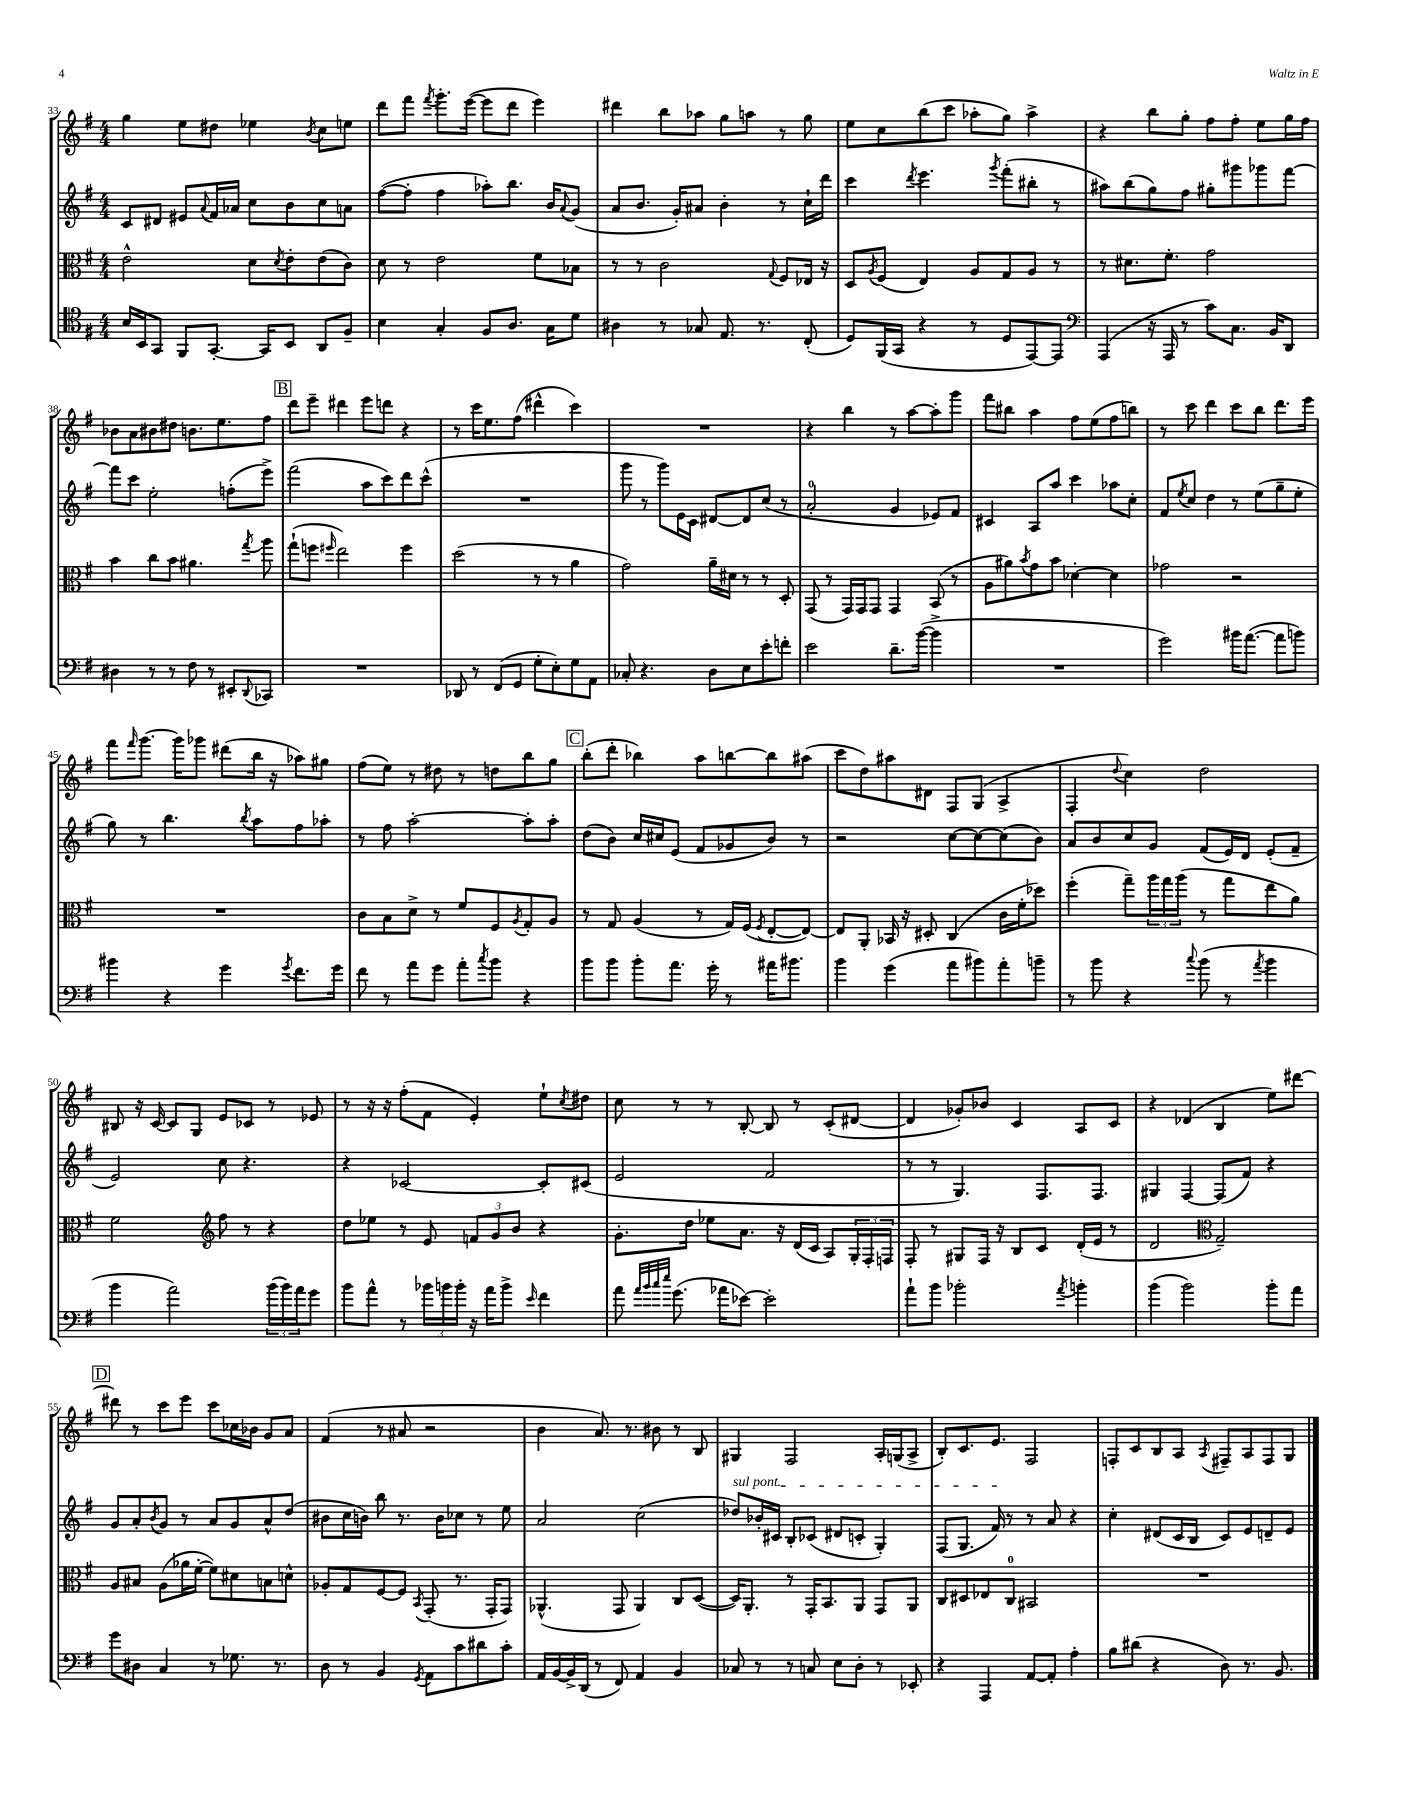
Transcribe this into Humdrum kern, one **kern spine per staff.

**kern	**kern	**kern	**kern
*part4	*part3	*part2	*part1
*staff4	*staff3	*staff2	*staff1
*clefC4	*clefC3	*clefG2	*clefG2
*k[f#]	*k[f#]	*k[f#]	*k[f#]
*M4/4	*M4/4	*M4/4	*M4/4
=33	=33	=33	=33
16B/LL	2e^^\	8c/L	4gg\
16BB/J	.	.	.
8GG/J	.	8d#X/J	.
8FF#/L	.	8e#X/L	8ee\L
.	.	8qqa/	.
[8.GG'/J	.	16f#/L	8dd#X\J
.	.	16a-X/JJ	.
.	8d\L	8cc\L	4ee-X\
16GG/KL]	.	.	.
.	8qd/	.	.
8BB/J	8e'\	8b\	.
.	.	.	8qb/
8AA/L	(8e\	8cc\	8cc\L
8F#~/J	8c\J)	8an\J	8een\J
=34	=34	=34	=34
4B\	8d\	([8ff#\L	8ddd\L
.	8r	8ff#'\J]	8fff#\J
.	.	.	8qfff#/
4G'/	2e\	4ff#\	8.ggg'\L
.	.	.	([16eee\Jk
8F#/L	.	8aa-X'\L)	8eee\L]
8.A/J	.	8.bb\J	8ddd\J
.	8f#\L	.	4eee\)
16G\KL	.	16b/KL	.
.	.	8qqa/	.
8d\J	8B-X\J	(8g/J	.
=35	=35	=35	=35
4A#X\	8r	8a/L	4ddd#X\
.	8r	8.b/J	.
8r	2c\	.	8bb\L
.	.	16g'/KL)	.
8G-X/	.	8a#X/J	8aa-X\J
8.E/	.	4b'\	8gg\L
.	.	.	8aan\J
8.r	.	.	.
.	8qqG/	.	.
.	8F#/L	8r	8r
(8C'/	16E-X/Jk	16cc`\LL	8gg\
.	16r	16ddd\JJ	.
=36	=36	=36	=36
8D/L)	8D/L	4ccc\	8ee\L
.	8qA/	.	.
(16FF#/L	(8F#/J	.	8cc\
16GG/JJ	.	.	.
.	.	8qddd/	.
4r	4E/)	4.eee\	(8bb\
.	.	.	8ccc\J
8r	8A/L	.	8aa-X'\L
.	.	8qggg/	.
8D/L	8G/	(8fff#'\L	8gg\J)
[8EE/)	8A/J	8bb#X'\J	4aa-^\
8EE/J]	8r	8r	.
=37	=37	=37	=37
*clefF4	*	*	*
(4AAA/	8r	8aa#X\L)	4r
.	8.d#X\L	(8bb\	.
16r	.	8gg\)	8bb\L
16AAA/	8.f#'\J	.	.
8r	.	8ff#\J	8gg'\J
8c\L)	2g\	8gg#X'\L	8ff#\L
8.C\J	.	8ggg#X\	8ff#'\J
.	.	8ggg-X\	8ee\L
16BB/KL	.	.	.
8DD/J	.	[8fff#\J	16gg\L
.	.	.	16ff#\JJ
!!LO:LB:g=z
=38	=38	=38	=38
4D#X\	4b\	8fff#\L]	8b-X\L
.	.	8ccc\J	8a\
8r	8cc\L	2ee'\	8b#X\
8r	8b\J	.	8dd#X\J
8F#\	4.a#X\	.	8.bn\L
8r	.	.	.
.	.	.	8.ee\
8EE#X'/L	.	(8ffn'\L	.
8qqDD/	8qgg/	.	.
8CC-X/J	8aa\	8eee^\J)	8ff#\J
!!LO:REH:place=s1:t=B
=39	=39	=39	=39
1r	(8gg`\L	(2fff#\	8ddd\L
.	8ffn\J	.	8eee~\J
.	16qqff#X/	.	.
.	2ee\)	.	4ddd#X\
.	.	8aa\L	8eee\L
.	.	8ccc\)	8dddn\J
.	4ff#\	8ddd\	4r
.	.	(8ccc^^\J	.
=40	=40	=40	=40
8DD-X/	(2dd\	1r	8r
8r	.	.	16ccc\KL
.	.	.	8.ee\
(8FF#/L	.	.	.
8GG/J	.	.	(8ff#\J
8G'\L	8r	.	4ddd#X^^\
8E'\)	8r	.	.
8G\	4a\	.	4ccc\)
8AA\J	.	.	.
=41	=41	=41	=41
8C-X'/	2g\)	8ggg\	1r
4.r	.	8r	.
.	.	8ggg\L)	.
.	.	16e\L	.
.	.	16c\JJ	.
8D\L	16a~\LL	[8d#X/L	.
.	16d#X\JJ	.	.
8E\	8r	8d#/]	.
8e'\	8r	(8cc/J	.
8fn'\J	8D'/	8r	.
=42	=42	=42	=42
2e\	(8GG/	2a'/	4r
.	8r	.	.
.	16GG/LL)	.	4bb\
.	16GG/J	.	.
.	8GG/J	.	.
8.d~\L	4GG/	4g/	8r
.	.	.	[8aa\L
([16b\Jk	.	.	.
4b^\]	(8BB/	8e-X/L)	8aa'\]
.	8r	8f#/J	8ggg\J
=43	=43	=43	=43
1r	8A\L	4c#X/	8fff#\L
.	8a#X\)	.	8bb#X\J
.	8qb/	.	.
.	8g\	8A/L	4aa\
.	8b\J	8aa/J	.
.	[4d-X'\	4ccc\	8ff#\L
.	.	.	(8ee\
.	4d-\]	8aa-X\L	8ff#\
.	.	8cc'\J	8bbn\J)
=44	=44	=44	=44
2g\)	2g-X\	8f#/L	8r
.	.	8qee/	.
.	.	8cc/J	8ccc\
.	.	4dd\	4ddd\
16b#X\KL	2r	8r	8ccc\L
([8.a\J	.	.	.
.	.	(8ee\L	8bb\J
8a\L]	.	8gg~\	8.ddd\L
8bn\J)	.	8ee'\J	.
.	.	.	16eee\Jk
!!LO:LB:g=z
=45	=45	=45	=45
4b#X\	1r	8gg\)	8fff#\L
.	.	.	16qqfff#/
.	.	8r	[8.ggg\J
4r	.	4.bb\	.
.	.	.	16ggg\KL]
.	.	.	8ggg-X\J
4g\	.	.	(8ddd#X\L
.	.	8qbb/	.
.	.	8aa\L	16bb\Jk
.	.	.	16r
8qg/	.	.	.
8.f#\L	.	8ff#\	8aa-X\L)
.	.	8aa-X'\J	8gg#X\J
16g\Jk	.	.	.
=46	=46	=46	=46
8f#\	8c\L	8r	(8ff#\L
8r	8B\	8ff#\	8ee\J)
8a\L	8d^\J	[2aa'\	8r
8g\J	8r	.	8dd#X\
8a'\L	8f#/L	.	8r
8qcc/	.	.	.
8b\J	8F#/	.	8ddn\L
.	8qA/	.	.
4r	8G'/	8aa'\L]	8bb\
.	8A/J	8aa'\J	8gg\J
!!LO:REH:place=s1:t=C
=47	=47	=47	=47
8b\L	8r	(8dd\L	(8bb'\L
8b\J	8G/	8b\J)	8ddd'\J
8b'\L	(4A/	16cc/LL	4bb-X\)
.	.	16cc#X/J	.
8.a\J	.	(8e/J	.
.	8r	8f#/L	8aa\L
16g'\	.	.	.
8r	16G/LL)	8g-X/	[8bbn\
.	(16F#/JJ	.	.
.	8qF#/	.	.
16a#X\KL	[8E'/L	8b/J)	8bb\]
8.b#X\J	.	.	.
.	8E/J_)	8r	(8aa#X\J
=48	=48	=48	=48
4b\	8E/L]	2r	8ccc\L
.	8AA'/J	.	8dd\)
(4g\	16BB-X/	.	8aa#X\
.	16r	.	.
.	8D#X'/	.	8d#X\J
8a\L	(4C/	[8cc\L	8F#/L
8b#X\)	.	8cc\_	(8G/J
8a'\	16c\LL	(8cc\]	4A^/
.	16f#'\J	.	.
8bn~\J	8dd-X\J)	8b\J)	.
=49	=49	=49	=49
8r	(4ff#'\	8a/L	4F#'/
8b\	.	8b/	.
.	.	.	8qqdd/
4r	8gg~\L)	8cc/	4cc\)
.	24aa\L	8g/J	.
.	24gg\	.	.
.	(24aa\JJ	.	.
8qqcc/	.	.	.
(8b\	8r	(8f#/L	2dd\
8r	8gg\L	16e/L)	.
.	.	16d/JJ	.
8qa/	.	.	.
4b\	8ee\	(8e'/L	.
.	8a\J)	8f#~/J	.
!!LO:LB:g=z
=50	=50	=50	=50
4b\	2f#\	2e/)	8B#X/
.	.	.	16r
.	.	.	[16c/
2a\)	.	.	8c/L]
.	.	.	8G/J
*	*clefG2	*	*
.	8ff#\	8cc\	8e/L
.	8r	4.r	8c-X/J
(24b\LL	4r	.	8r
24b\)	.	.	.
24a\J	.	.	.
8g\J	.	.	8e-X/
=51	=51	=51	=51
8b\L	8dd\L	4r	8r
8a^^\J	8ee-X\J	.	16r
.	.	.	16r
8r	8r	[2c-X/	(8ff#'\L
24b-X\LL	8e/	.	8f#\J
24bn\	.	.	.
24b'\JJ	.	.	.
16r	12fn/L	.	4e'/)
16a\KL	.	.	.
.	12g/	.	.
8b^\J	.	.	.
.	12b/J	.	.
16qqe/	.	.	.
4f#\	4r	8c-'/L]	8ee`\L
.	.	.	8qcc/
.	.	(8c#X/J	8dd#X\J
=52	=52	=52	=52
8a\	8.g'\L	2e/	8cc\
32qqa/LLL	.	.	.
32qqb/	.	.	.
32qqcc/	.	.	.
32qqee/JJJ	.	.	.
(8.g\	.	.	8r
.	16dd\Jk	.	.
.	8ee-X\L	.	8r
16a-X\KL	.	.	.
[8e-X\J)	8.a\J	.	[8B'/
2e-'\]	.	2f#/	8B/]
.	16r	.	.
.	(16d/LL	.	8r
.	16c/JJ	.	.
.	8A/L)	.	(8c'/L
.	24G'/L	.	[8d#X/J
.	24F#'/	.	.
.	24Fn/JJ	.	.
=53	=53	=53	=53
8a`\L	8F#'/	8r	4d#/]
8b\J	8r	8r	.
2b-X'\	8G#X/L	4.G/)	8g-X'/L)
.	16F#/Jk	.	8b-X/J
.	16r	.	.
.	8B/L	.	4c/
.	8c/J	8.F#/L	.
8qa/	.	.	.
4bn'\	(16d'/LL	.	8A/L
.	16e/JJ	8.F#/J	.
.	8r	.	8c/J
=54	=54	=54	=54
(4b\	2d/	4G#X/	4r
2b\)	.	[4F#/	(4d-X/
*	*clefC3	*	*
.	2G~/)	(8F#/L]	4B/
.	.	8f#/J)	.
8b'\L	.	4r	8ee\L)
8a\J	.	.	[8ddd#X\J
!!LO:LB:g=z
!!LO:REH:place=s1:t=D
=55	=55	=55	=55
8g\L	8A/L	8g/L	8ddd#X\]
8D#X\J	8B#X/J	8a'/	8r
.	.	8qb/	.
4C/	(8A\L	8g/J	8ccc\L
.	16a-X\L	8r	8eee\J
.	[16f#'\JJ	.	.
8r	8f#\L])	8a/L	8ccc\L
8.G-X\	8d#X\	8g/	16cc-X\L
.	.	.	16b-X\JJ
.	8Bn\	8a^^/	8g/L
8.r	.	.	.
.	8dn^^\J	(8dd/J	8a/J
=56	=56	=56	=56
8D\	8A-X'/L	8b#X\L	(4f#/
8r	8G/	16cc\L	.
.	.	16bn\JJ)	.
4BB/	[8F#/	8bb\	8r
.	8F#/J]	8.r	8a#X/
8qGG/	8qBB/	.	.
8AA\L	(8GG'/	.	2r
.	.	16b\KL	.
8c\	8.r	8cc-X\J	.
8d#X\	.	8r	.
.	16GG'/KL	.	.
8c'\J	8GG/J)	8ee\	.
=57	=57	=57	=57
16AA/LL	(4.AA-X^^/	2a/	4b\
[16BB/	.	.	.
16BB^/]	.	.	.
(16DD/JJ	.	.	.
8r	.	.	8.a/)
8FF#/)	8GG/	.	.
.	.	.	8.r
4AA/	4AA-/)	(2cc\	.
.	.	.	8b#X\
4BB/	8C/L	.	8r
.	([8D/J	.	8B/
=58	=58	=58	=58
!	!	!LO:TX:a:i:t=sul pont.	!
8C-X/	16D/KL])	8dd-X/L)	4G#X/
.	8.AA'/J	.	.
8r	.	16b-X'/L	.
.	.	16c#X/JJ	.
8r	8r	8B'/L	2F#/
8Cn/	16GG'/KL	(8c-X/J	.
.	8.BB/	.	.
8E\L	.	8d#X/L	.
8D'\J	8AA/J	8cn'/J	.
8r	8GG/L	4G'/)	16A'/LL
.	.	.	(16Gn/J
8EE-X'/	8AA/J	.	8A^/J
=59	=59	=59	=59
4r	8C/L	(8F#/L	8B'/L)
.	8D#X/	8.G/J	8.c/
4AAA/	8E-X/	.	.
.	.	16f#/)	8.e/J
.	8C/J	8r	.
[8AA/L	2BB#X/	8r	2F#/
8AA'/J]	.	8a/	.
4A'\	.	4r	.
=60	=60	=60	=60
8B\L	1r	4cc'\	8Fn'/L
(8d#X\J	.	.	8c/
4r	.	(8d#X/L	8B/
.	.	16c/L	8A/J
.	.	16B/JJ	.
.	.	.	8qA/
8D\)	.	8c/L)	8F#X~/L
8.r	.	8e/	8A/
.	.	8dn~/	8F#/
8.BB/	.	.	.
.	.	8e/J	8G/J
==	==	==	==
*-	*-	*-	*-
